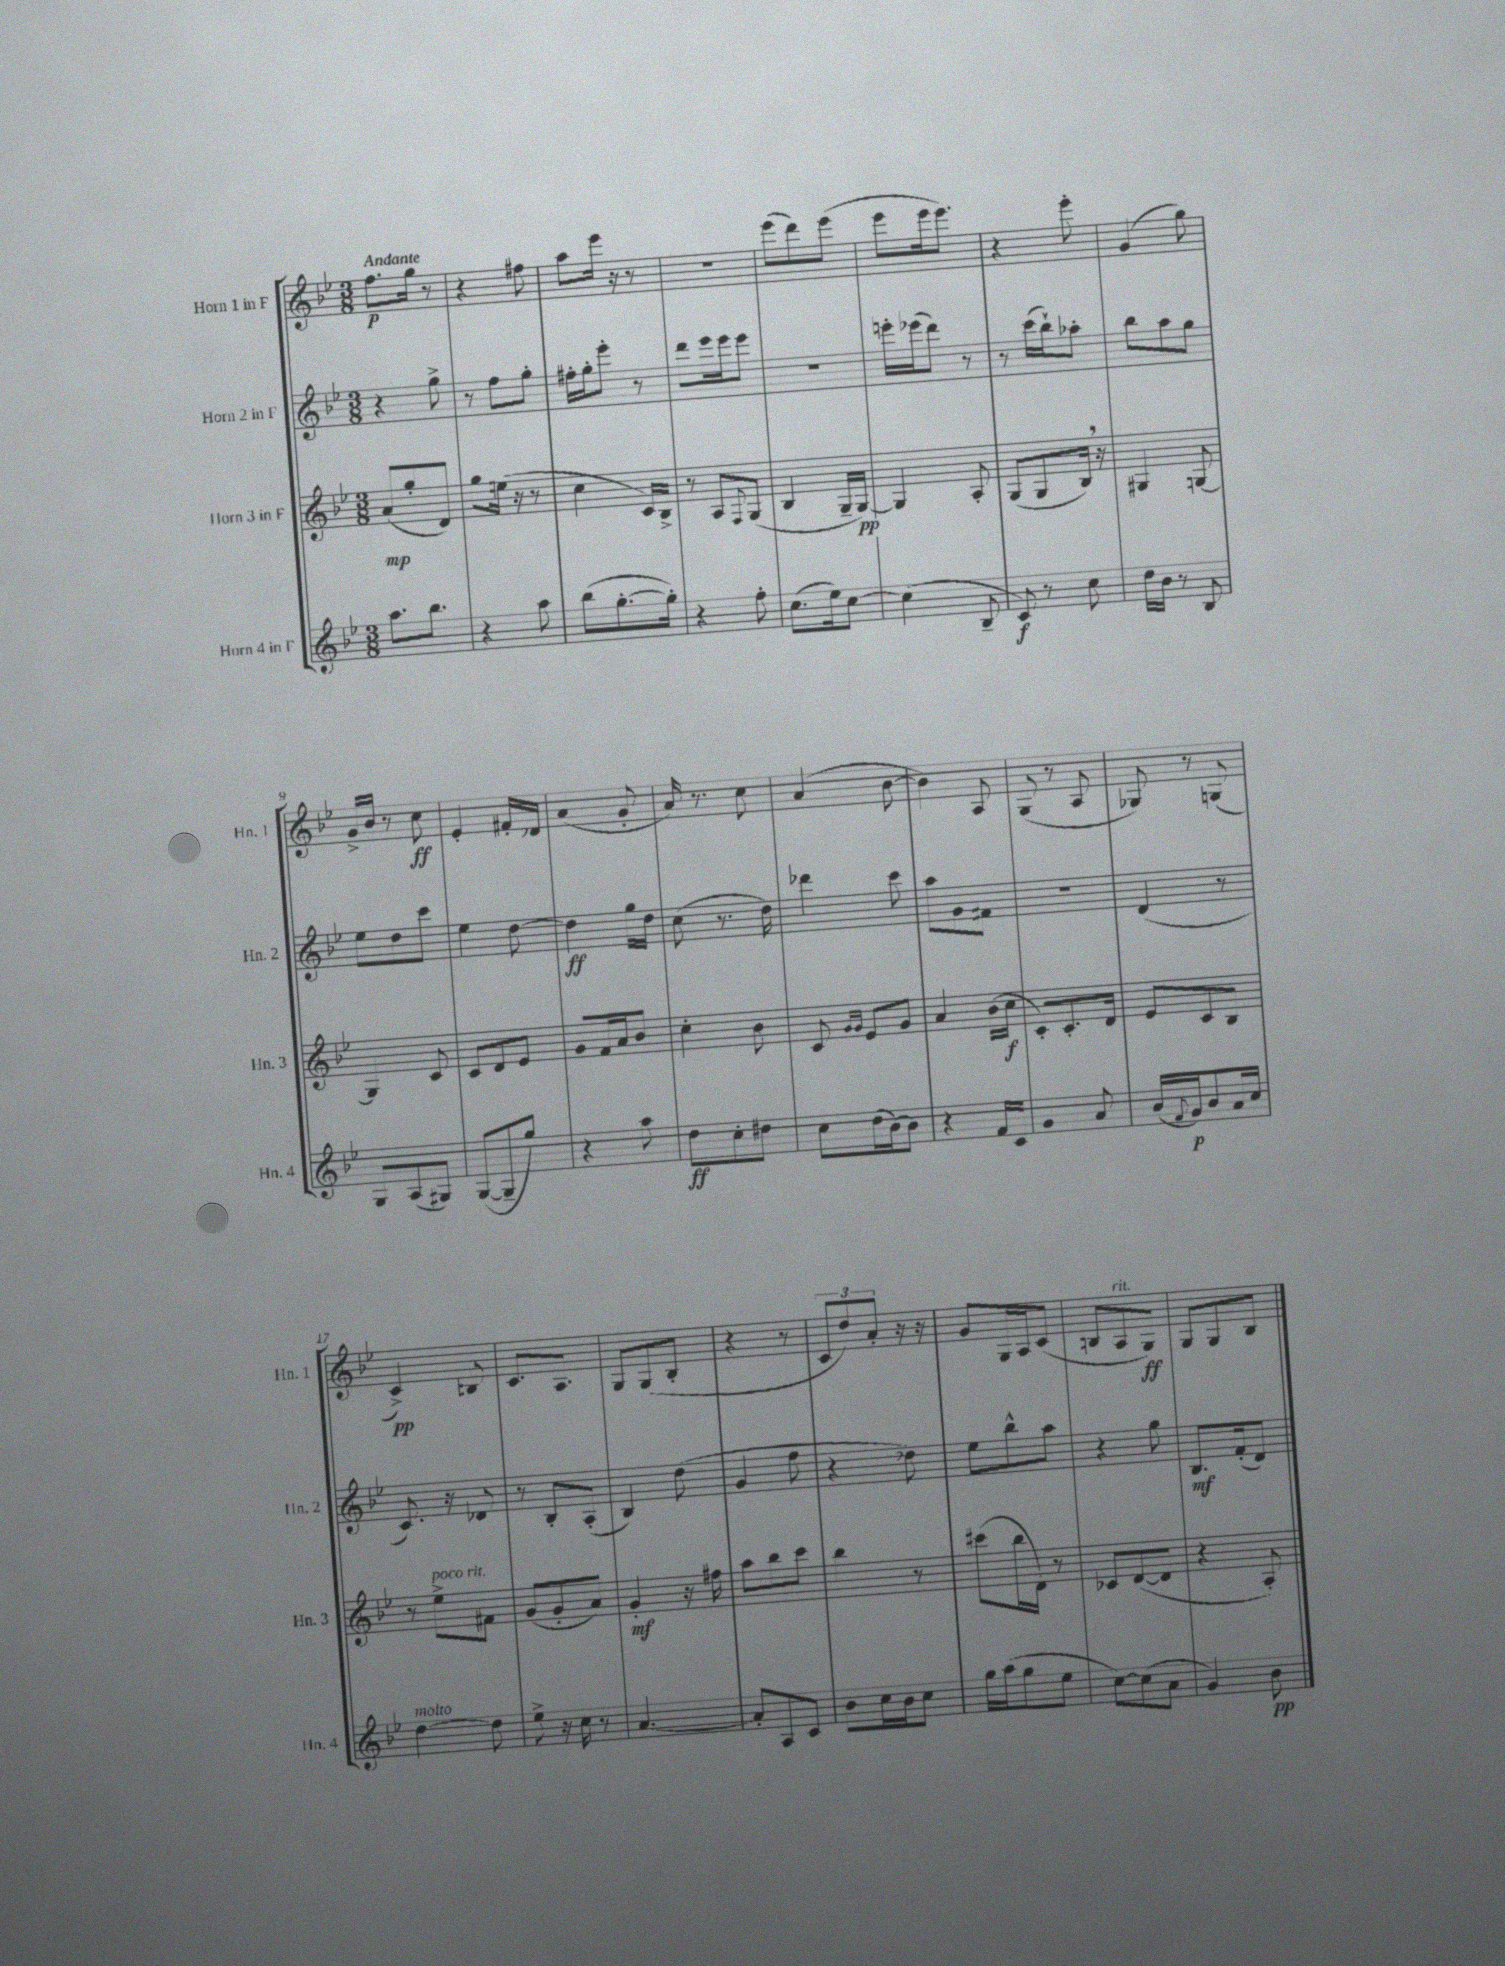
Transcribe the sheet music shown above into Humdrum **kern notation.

**kern	**kern	**kern	**kern
*staff4	*staff3	*staff2	*staff1
*clefG2	*clefG2	*clefG2	*clefG2
*k[b-e-]	*k[b-e-]	*k[b-e-]	*k[b-e-]
*M3/8	*M3/8	*M3/8	*M3/8
8.aa	(8a	4r	8.ff
.	8gg'	.	.
8.bb-	.	.	16gg
.	8d)	8gg^	8r
=	=	=	=
4r	8gg	8r	4r
.	(16ee	8ff	.
.	16r	.	.
8aa	8r	8gg'	8ff#
=	=	=	=
(8bb-	4cc	16ff#'	8aa
.	.	16gg'	.
[8.gg'	.	8eee-'	16eee-
.	.	.	16r
.	16c)	8r	8r
16gg'])	16B-^	.	.
=	=	=	=
4r	8r	8ddd	4.r
.	8A	16eee-	.
.	.	16eee-	.
.	8qqF	.	.
8ff'	(8G	8eee-	.
=	=	=	=
(8.cc	4B-	4.r	(8eee-
.	.	.	8ddd)
16ee-)	.	.	.
[8cc	16G~	.	(8eee-
.	[16G)	.	.
=	=	=	=
(4cc]	4G]	16eee'	8eee-
.	.	(16eee-	.
.	.	8ddd)	16eee-
.	.	.	8.eee-)
8B-~	8A'	8r	.
=	=	=	=
8c)	(8G	8r	4r
8r	8G	(16ccc	.
.	.	16bb-`)	.
8cc	16B-)	8aa-'	8eee-'
.	16r	.	.
=	=	=	=
16dd	4G#	8bb-	(4g
16b-	.	.	.
8r	.	8aa	.
8B-	[8G	8gg	8gg)
=	=	=	=
8G	4G]	8ee-	16g^
.	.	.	16b-
(8A	.	8dd	8r
8G#)	8c	8ccc	8cc
=	=	=	=
([8G	8c	4ee-	4e-'
8G~]	8d	.	.
8gg)	8e-	[8dd	16f#'
.	.	.	16d-
=	=	=	=
4r	8g	4dd]	(4a
.	16f	.	.
.	16a	.	.
8aa	8b-	16gg	8g'
.	.	16dd	.
=	=	=	=
8dd	4cc'	(8cc	16a)
.	.	.	8.r
8cc'	.	8.r	.
8dd#	8b-	.	8cc
.	.	16dd)	.
=	=	=	=
8cc	8c	4ddd-	(4a
.	16qqg	.	.
.	16qqg	.	.
(16dd	8e-	.	.
[16b-)	.	.	.
8b-]	8g	8ccc	[8b-
=	=	=	=
4r	4a	8aa	4b-])
.	.	8g	.
16f	(16b-	8f#	8A
16c	16cc	.	.
=	=	=	=
4g	8c')	4.r	(8G
.	8.c'	.	8r
8a	.	.	8A
.	16d	.	.
=	=	=	=
(16b-	8e-	(4d	8G-)
8qqf	.	.	.
16g)	.	.	.
8b-	8c	.	8r
16a	8B-	8r	(8G
16cc	.	.	.
=	=	=	=
[4dd	8r	8.c)	4c^)
.	8ee-^	.	.
.	.	16r	.
8dd]	8f#	8d-	8B
=	=	=	=
8ee-^	(8g	8r	8.c
16r	8g'	8B-'	.
16cc	.	.	8.A
8r	8a)	(8A'	.
=	=	=	=
[4.a	4g'	4B-)	8G
.	.	.	(8G
.	16r	(8dd	8B-'
.	16ff#	.	.
=	=	=	=
8a']	8aa	4g	4r
8A	8bb-	.	.
8c	8ccc	8ff	8r
=	=	=	=
8b-	4bb-	4r	12c
.	.	.	12dd)
16cc	.	.	.
.	.	.	12a'
16b-	.	.	.
8cc	8r	8dd-)	16r
.	.	.	16r
=	=	=	=
16gg	(8ccc#	8ee-	8g
(16aa	.	.	.
8gg	16bb-	8bb-^^	16G
.	16d)	.	16A
8ee-	8r	8aa	(8c
=	=	=	=
[8cc)	8c-	4r	8B
(8cc]	([8d	.	8A
8a	8d]	8gg	8G)
=	=	=	=
4g)	4r	8.B-	8G
.	.	.	8G
.	.	(16f'	.
8b-	8A')	8d)	8B-
==	==	==	==
*-	*-	*-	*-
